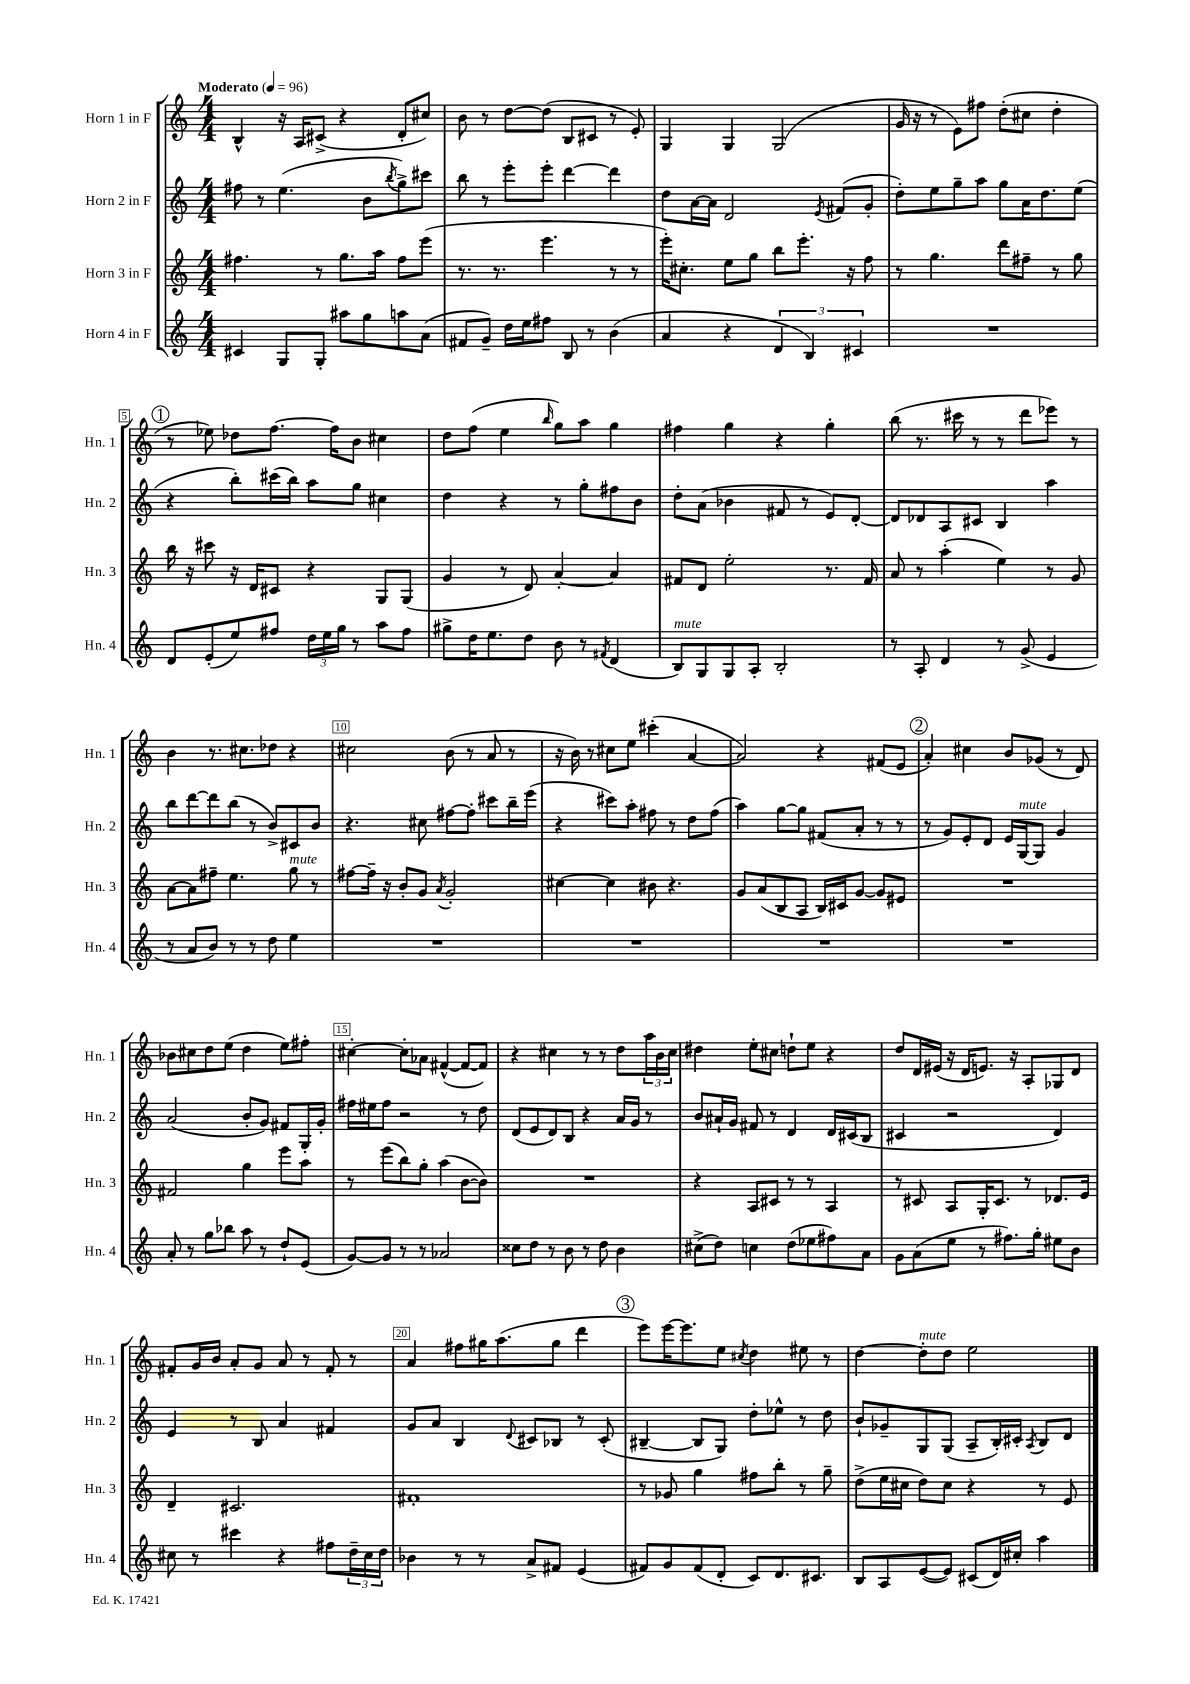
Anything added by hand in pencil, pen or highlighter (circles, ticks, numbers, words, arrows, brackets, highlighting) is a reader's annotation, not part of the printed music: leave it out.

**kern	**kern	**kern	**kern
*part4	*part3	*part2	*part1
*staff4	*staff3	*staff2	*staff1
*I"Horn 4 in F	*I"Horn 3 in F	*I"Horn 2 in F	*I"Horn 1 in F
*I'Hn. 4	*I'Hn. 3	*I'Hn. 2	*I'Hn. 1
*clefG2	*clefG2	*clefG2	*clefG2
*k[]	*k[]	*k[]	*k[]
*M4/4	*M4/4	*M4/4	*M4/4
*MM96	*MM96	*MM96	*MM96
=1	=1	=1	=1
!	!	!	!LO:TX:a:B:t=Moderato
4c#X/	4.ff#X\	8ff#X\	4B^^/
.	.	8r	.
8G/L	.	(4.ee\	16r
.	.	.	16A/KL
8G'/J	8r	.	(8c#X^/J
8aa#X\L	8.gg\L	.	4r
8gg\	.	8b\L	.
.	16aa\Jk	.	.
.	.	8qbb/	.
8aan\	8ff#\L	8gg^\)	8d'/L
(8a\J	(8eee\J	8ccc#X\J	8cc#X/J)
=2	=2	=2	=2
8f#X/L	8.r	8bb\	8b\
8g~/J)	.	8r	8r
.	8.r	.	.
16dd\LL	.	8eee'\L	[8dd\L
16ee\J	.	.	.
8ff#X\J	4.eee\	8eee'\J	(8dd\J]
8B/	.	[4ddd\	8B/L
8r	.	.	8c#X/J
(4b\	8r	4ddd\]	8r
.	8r	.	8e'/)
=3	=3	=3	=3
4a/	16eee'\KL)	8dd\L	4G/
.	8.cc#X'\J	.	.
.	.	[16a\L	.
.	.	16a\JJ]	.
4r	8ee\L	2d/	4G/
.	8gg\J	.	.
6d/	8bb\L	.	(2G/
.	8.eee'\J	.	.
6B/)	.	.	.
.	.	8qe/	.
.	.	(8f#X/L	.
.	16r	.	.
6c#X/	.	.	.
.	8ff\	8g'/J	.
=4	=4	=4	=4
1r	8r	8dd'\L)	16g/
.	.	.	16r
.	4.gg\	8ee\	8r
.	.	8gg~\	8e\L)
.	.	8aa\J	8ff#X\J
.	8ddd\L	8gg\L	(8dd'\L
.	8ff#X~\J	16a\K	8cc#X\J
.	.	8.dd\	.
.	8r	.	4dd'\
.	8gg\	(8ee\J	.
!!LO:LB:g=z
!!LO:REH:place=s1:t=1
=5	=5	=5	=5
8d/L	16bb\	4r	8r
.	16r	.	.
(8e'/	8ccc#X\	.	8ee-X\)
8ee/)	16r	8bb'\L)	8dd-X\L
.	16d/KL	.	.
8ff#X/J	8c#X/J	(16ccc#X\L	[8.ff\J
.	.	16bb\JJ)	.
24dd\LL	4r	8aa\L	.
24ee\	.	.	.
.	.	.	16ff\KL]
24gg\JJ	.	.	.
8r	.	8gg\J	8b\J
8aa\L	8G/L	4cc#X\	4cc#X\
8ff#\J	(8G/J	.	.
=6	=6	=6	=6
8gg#X^\L	4g/	4dd\	8dd\L
16dd\K	.	.	(8ff\J
8.ee\	.	.	.
.	8r	4r	4ee\
8dd\J	8d/)	.	.
.	.	.	16qqbb/
8b\	[4a'/	8r	8gg\L)
8r	.	8gg'\L	8aa\J
8qf#X/	.	.	.
(4d/	4a/]	8ff#X\	4gg\
.	.	8b\J	.
=7	=7	=7	=7
!LO:TX:a:i:t=mute	!	!	!
8B/L)	8f#X/L	8dd'\L	4ff#X\
8G/	8d/J	(8a\J	.
8G/	2ee'\	4b-X\	4gg\
8A'/J	.	.	.
2B'/	.	8f#X/	4r
.	.	8r	.
.	8.r	8e/L)	4gg'\
.	.	[8d'/J	.
.	16f#/	.	.
=8	=8	=8	=8
8r	8a/	8d/L]	(8bb\
8A'/	8r	8d-X/	8.r
4d/	(4aa'\	8A/	.
.	.	.	16ccc#X\
.	.	8c#X/J	8r
8r	4ee\)	4B/	8r
(8g^/	.	.	8ddd\L
4e/	8r	4aa\	8eee-X\J)
.	8g/	.	8r
!!LO:LB:g=z
=9	=9	=9	=9
8r	[8a\L	8bb\L	4b\
8a/L	8a\]	[8ddd\	.
8b/J)	8ff#X~\J	8ddd\]	8.r
8r	4.ee\	(8bb\J	.
.	.	.	8.cc#X\L
8r	.	8r	.
8dd\	.	8b^/L)	8dd-X\J
!	!LO:TX:a:i:t=mute	!	!
4ee\	8gg\	8c#X/	4r
.	8r	8b/J	.
=10	=10	=10	=10
1r	[8ff#X\L	4.r	2cc#X\
.	16ff#~\Jk]	.	.
.	16r	.	.
.	8b'/L	.	.
.	8g/J	8cc#X\	.
.	8qa/	.	.
.	2g'/	[8ff#X\L	(8b\
.	.	8ff#'\J]	8r
.	.	8ccc#X\L	8a/
.	.	16bb~\L	8r
.	.	(16eee\JJ	.
=11	=11	=11	=11
1r	[4cc#X\	4r	16r
.	.	.	16b\)
.	.	.	8r
.	4cc#\]	8ccc#X\L)	8cc#X\L
.	.	8aa'\J	8ee\J
.	8b#X\	8ff#X\	(4ccc#X'\
.	4.r	8r	.
.	.	8dd\L	[4a/
.	.	(8ff#\J	.
=12	=12	=12	=12
1r	8g/L	4aa\)	2a/])
.	(8a/	.	.
.	8B/	[8gg\L	.
.	8A/J	8gg\J]	.
.	16B/LL)	(8f#X/L	4r
.	16c#X/J	.	.
.	[8g/J	8a'/J	.
.	8g/L]	8r	(8f#X/L
.	8e#X/J	8r	8e/J
!!LO:REH:place=s1:t=2
=13	=13	=13	=13
1r	1r	8r	4a'/)
.	.	8g/L)	.
.	.	8e'/	4cc#X\
.	.	8d/J	.
.	.	16e/LL	8b/L
!	!	!LO:TX:a:i:t=mute	!
.	.	[16G/J	.
.	.	8G/J]	(8g-X/J
.	.	4g/	8r
.	.	.	8d/)
!!LO:LB:g=z
=14	=14	=14	=14
8a'/	2f#X/	(2a/	8b-X\L
8r	.	.	8cc#X\
8gg\L	.	.	8dd\
8bb-X\J	.	.	(8ee\J
8aa\	4gg\	8b'/L	4dd\
8r	.	8g/J)	.
8dd`/L	8eee\L	8f#X/L	8ee\L)
(8e/J	8aa\J	16G'/L	8ff#X'\J
.	.	16g'/JJ	.
=15	=15	=15	=15
[8g/L)	8r	16ff#X\LL	[4cc#X'\
.	.	16ee#X\J	.
8g/J]	(8eee\L	8ff#\J	.
8r	8bb\)	2r	8cc#'\L]
8r	8gg'\J	.	8a-X\J
2a-X/	(4aa\	.	([4f#X^^/
.	[8b\L	8r	8f#/L_
.	8b\J])	8dd\	8f#/J])
=16	=16	=16	=16
8cc##X\L	1r	(8d/L	4r
8dd\J	.	8e/	.
8r	.	8d/)	4cc#X\
8b\	.	8B/J	.
8r	.	4r	8r
8dd\	.	.	8r
4b\	.	16a/LL	8dd\L
.	.	16g/JJ	.
.	.	8r	24aa\L
.	.	.	24b\
.	.	.	24cc#\JJ
=17	=17	=17	=17
(8cc#X^\L	4r	8b/L	4dd#X\
8dd\J)	.	16a#X`/L	.
.	.	16g/JJ	.
4ccn\	8A/L	8f#X/	8ee'\L
.	8c#X/J	8r	8cc#X\J
(8dd\L	8r	4d/	8ddn`\L
8ee-X\	8r	.	8ee\J
8ff#X\)	4A/	16d/LL	4r
.	.	(16c#X/J	.
8a\J	.	8B/J	.
=18	=18	=18	=18
8g\L	8r	4c#X/	8dd/L
(8a\	8c#X/	.	16d/L
.	.	.	(16e#X/JJ
8ee\J	8A/L	2r	16r
.	.	.	16d/KL
8r	16G'/K	.	8.en/J)
.	8.c#/J	.	.
8.ff#X\L)	.	.	.
.	.	.	16r
.	8r	.	8A'/L
16gg'\Jk	.	.	.
8ee#X\L	8.d-X/L	4d/)	8G-X/
8b\J	.	.	8d/J
.	16e/Jk	.	.
!!LO:LB:g=z
=19	=19	=19	=19
8cc#X\	4d~/	4e/	8f#X'/L
8r	.	.	16g/L
.	.	.	16b/JJ
4ccc#X\	2.c#X/	8r	8a'/L
.	.	8B/	8g/J
4r	.	4a/	8a/
.	.	.	8r
8ff#X\L	.	4f#X/	8f#'/
24dd~\L	.	.	8r
24cc#\	.	.	.
24dd\JJ	.	.	.
=20	=20	=20	=20
4b-X\	1f#X'	8g/L	4a/
.	.	8a/J	.
8r	.	4B/	8ff#X\L
8r	.	.	16gg#X\K
.	.	.	(8.aa\
.	.	8qqd/	.
8a^/L	.	8c#X/L	.
8f#X/J	.	8B-X/J	8gg#\J
(4e/	.	8r	4ddd\
.	.	(8c#'/	.
!!LO:REH:place=s1:t=3
=21	=21	=21	=21
8f#X/L)	8r	[4B#X~/	8eee\L)
8g/	8g-X/	.	[16eee\K
.	.	.	8.eee\]
(8f#/	4gg\	8B#/L]	.
8d'/J	.	8G/J)	8ee\J
.	.	.	8qcc#X/
8c/L)	8ff#X\L	8dd'\L	4dd\
8.d/	8bb'\J	8ee-X^^\J	.
.	8r	8r	8ee#X\
8.c#X/J	.	.	.
.	8gg~\	8dd\	8r
=22	=22	=22	=22
8B/L	(8dd^\L	8b`/L	[4dd\
8A/	16ee\L	8g-X~/	.
.	16cc#X\JJ	.	.
!	!	!	!LO:TX:a:i:t=mute
([8e/	8dd\L)	8G/	8dd'\L]
8e/J])	8cc#\J	(8G/J	8dd\J
(8c#X/L	4r	8A~/L	2ee\
16d/L)	.	16B'/L)	.
16cc#X'/JJ	.	16c#X'/JJ	.
.	.	8qA/	.
4aa\	8r	8B/L	.
.	8e/	8d/J	.
==	==	==	==
*-	*-	*-	*-
